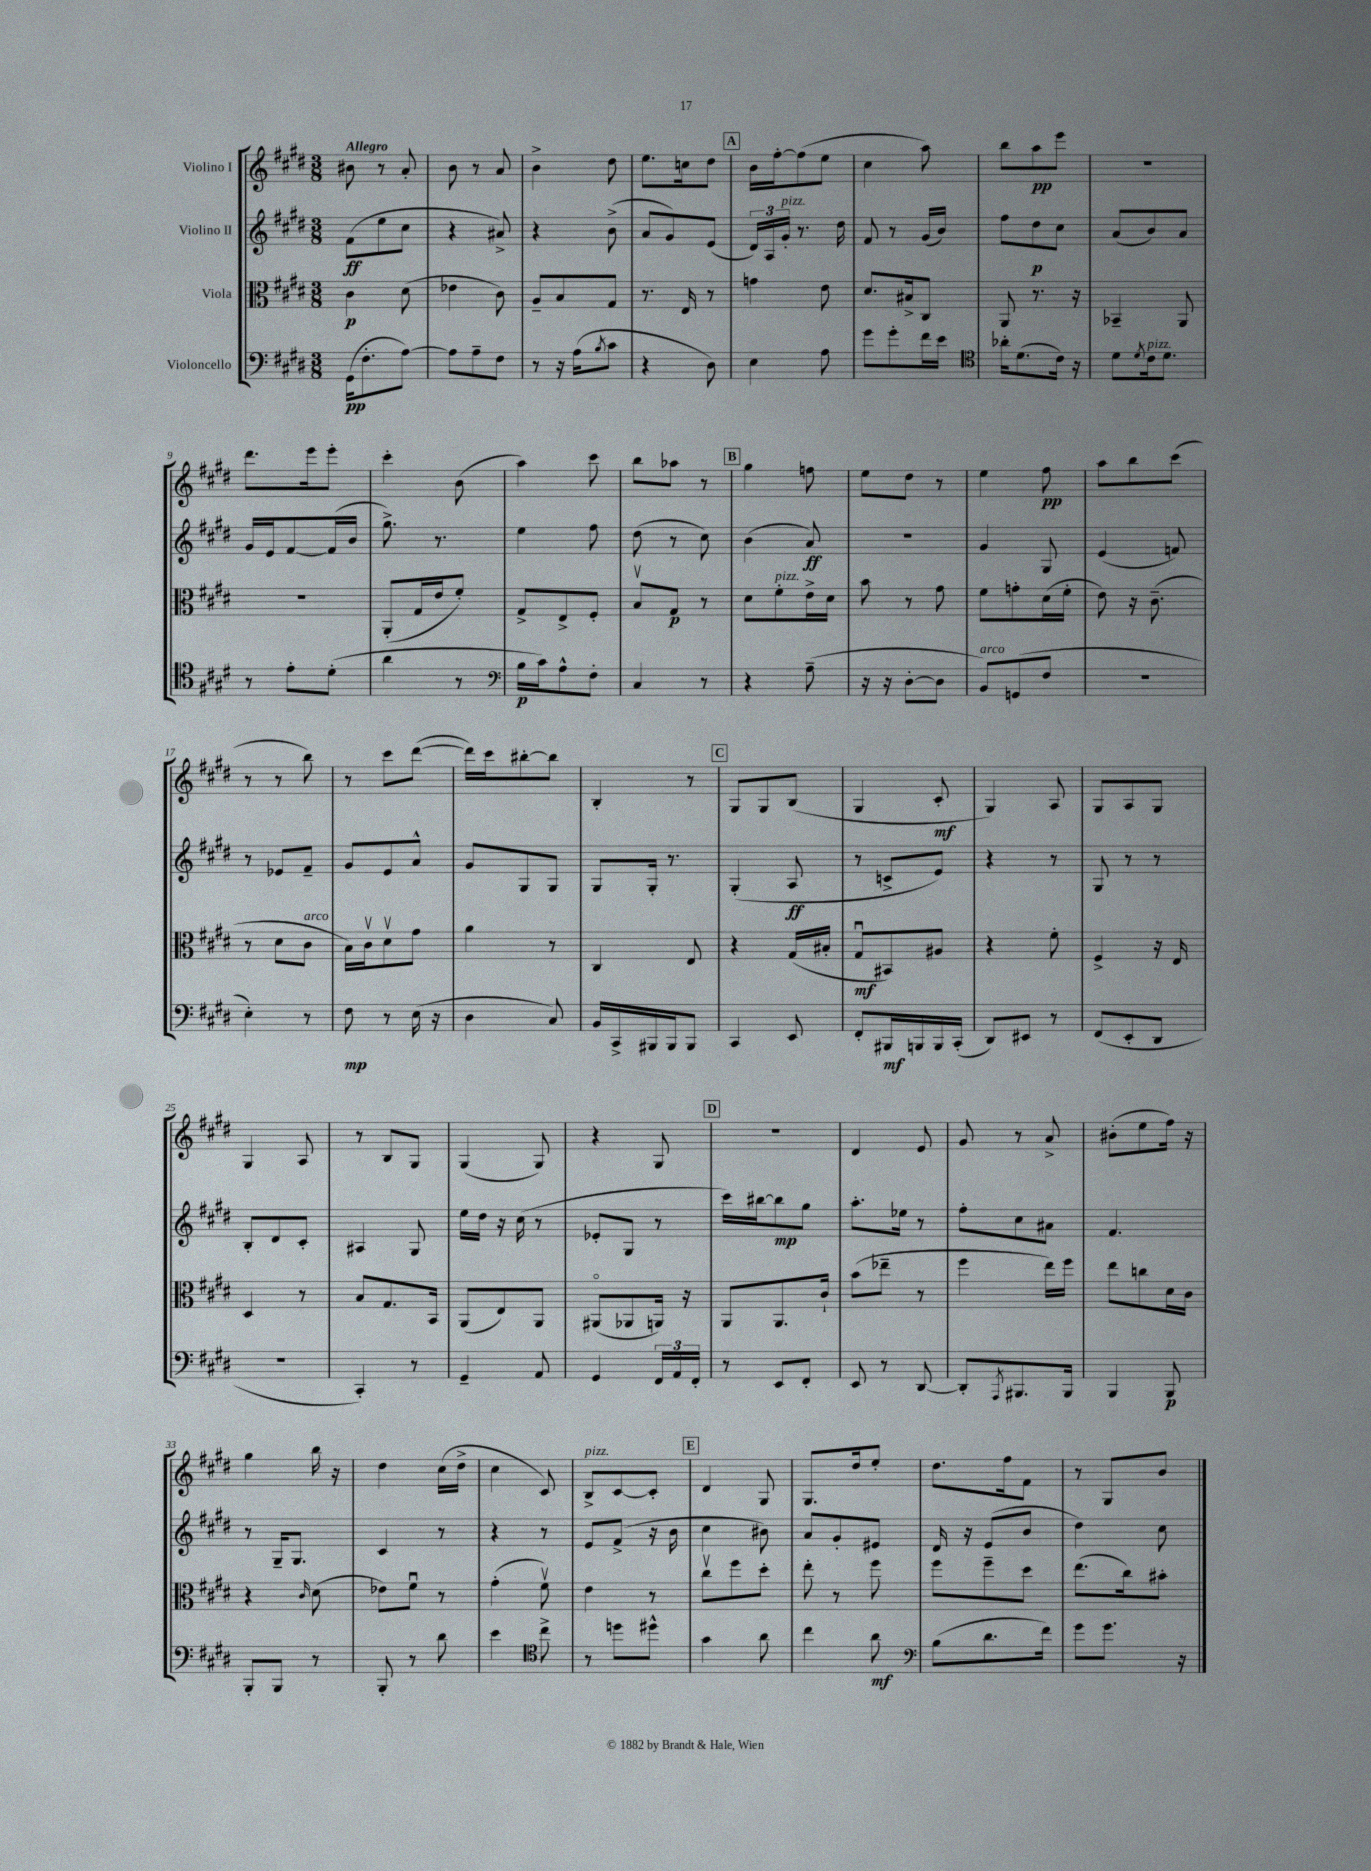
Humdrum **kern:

**kern	**dynam	**kern	**dynam	**kern	**dynam	**kern	**dynam
*part4	*part4	*part3	*part3	*part2	*part2	*part1	*part1
*staff4	*staff4	*staff3	*staff3	*staff2	*staff2	*staff1	*staff1
*I"Violoncello	*	*I"Viola	*	*I"Violino II	*	*I"Violino I	*
*clefF4	*	*clefC3	*	*clefG2	*	*clefG2	*
*k[f#c#g#d#]	*	*k[f#c#g#d#]	*	*k[f#c#g#d#]	*	*k[f#c#g#d#]	*
*M3/8	*	*M3/8	*	*M3/8	*	*M3/8	*
=1	=1	=1	=1	=1	=1	=1	=1
!	!	!	!	!	!	!LO:TX:a:B:t=Allegro	!
(16GG#\KL	pp	4c#\	p	(8f#\L	ff	8b#X\	.
8.F#'\	.	.	.	.	.	.	.
.	.	.	.	8ee\	.	8r	.
[8A\J)	.	(8d#\	.	8cc#\J	.	8a'/	.
=2	=2	=2	=2	=2	=2	=2	=2
8A\L]	.	4e-X\	.	4r	.	8b\	.
8A~\	.	.	.	.	.	8r	.
8F#\J	.	8c#\)	.	8a#X^/)	.	8a/	.
=3	=3	=3	=3	=3	=3	=3	=3
8r	.	8A~/L	.	4r	.	4b^\	.
16r	.	8B/	.	.	.	.	.
(16A\KL	.	.	.	.	.	.	.
8qB/	.	.	.	.	.	.	.
8c#\J	.	8G#/J	.	(8b^\	.	8dd#\	.
=4	=4	=4	=4	=4	=4	=4	=4
4r	.	8.r	.	8a/L	.	8.ee\L	.
.	.	.	.	8g#/)	.	.	.
.	.	16E/	.	.	.	16ccn\k	.
8D#\)	.	8r	.	(8e/J	.	8dd#\J	.
!!LO:REH:place=s1:t=A
=5	=5	=5	=5	=5	=5	=5	=5
4E\	.	4gn\	.	24d#/LL)	.	16b\LL	.
.	.	.	.	24A/	.	.	.
.	.	.	.	.	.	[16ff#'\J	.
!	!	!	!	!LO:TX:a:i:t=pizz.	!	!	!
.	.	.	.	24g#'/JJ	.	.	.
.	.	.	.	8.r	.	(8ff#\]	.
8A\	.	8e\	.	.	.	8ee\J	.
.	.	.	.	16dd#\	.	.	.
=6	=6	=6	=6	=6	=6	=6	=6
8g#\L	.	8.d#/L	.	8f#/	.	4cc#\	.
8g#'\	.	.	.	8r	.	.	.
.	.	16B#X^/k	.	.	.	.	.
16f#\L	.	8C#/J	.	(16g#/LL	.	8aa\)	.
16e\JJ	.	.	.	16b/JJ)	.	.	.
=7	=7	=7	=7	=7	=7	=7	=7
*clefC4	*	*	*	*	*	*	*
16a-X'\KL	.	8AA/	.	8ff#\L	.	8bb\L	.
(8.d#\	.	.	.	.	.	.	.
.	.	8.r	.	8dd#\	p	8aa\	pp
16c#\Jk)	.	.	.	8cc#\J	.	8eee\J	.
16r	.	16r	.	.	.	.	.
=8	=8	=8	=8	=8	=8	=8	=8
8d#\L	.	4BB-X~/	.	(8a/L	.	4.r	.
8qd#/	.	.	.	.	.	.	.
!LO:TX:a:i:t=pizz.	!	!	!	!	!	!	!
16c#\k	.	.	.	8b/)	.	.	.
8.d#\J	.	.	.	.	.	.	.
.	.	8AA/	.	8a/J	.	.	.
!!LO:LB:g=z
=9	=9	=9	=9	=9	=9	=9	=9
8r	.	4.r	.	16g#/LL	.	8.ddd#\L	.
.	.	.	.	16e/J	.	.	.
8e'\L	.	.	.	[8f#/	.	.	.
.	.	.	.	.	.	16eee\k	.
(8d#'\J	.	.	.	(16f#/L]	.	8eee'\J	.
.	.	.	.	16b/JJ	.	.	.
=10	=10	=10	=10	=10	=10	=10	=10
4a\	.	(8AA'/L	.	8.gg#^\)	.	4ccc#'\	.
.	.	16G#/L	.	.	.	.	.
.	.	16e/J	.	8.r	.	.	.
8r	.	8f#'/J)	.	.	.	(8b\	.
=11	=11	=11	=11	=11	=11	=11	=11
*clefF4	*	*	*	*	*	*	*
16B\LL	p	8G#^/L	.	4ee\	.	4aa\)	.
16c#\J)	.	.	.	.	.	.	.
8A^^\	.	8E^/	.	.	.	.	.
8F#'\J	.	8F#'/J	.	8ff#\	.	8ccc#\	.
=12	=12	=12	=12	=12	=12	=12	=12
4C#/	.	8Bv/L	.	(8dd#\	.	8bb\L	.
.	.	8G#/J	p	8r	.	8aa-X\J	.
8r	.	8r	.	8cc#\)	.	8r	.
!!LO:REH:place=s1:t=B
=13	=13	=13	=13	=13	=13	=13	=13
4r	.	8d#\L	.	(4b\	.	4gg#\	.
!	!	!LO:TX:a:i:t=pizz.	!	!	!	!	!
.	.	8f#'\	.	.	.	.	.
(8A~\	.	16e^\L	.	8a/)	ff	8ffn\	.
.	.	16d#\JJ	.	.	.	.	.
=14	=14	=14	=14	=14	=14	=14	=14
16r	.	8b\	.	4.r	.	8ee\L	.
16r	.	.	.	.	.	.	.
[8D#'\L	.	8r	.	.	.	8dd#\J	.
8D#\J]	.	8g#\	.	.	.	8r	.
=15	=15	=15	=15	=15	=15	=15	=15
!LO:TX:a:i:t=arco	!	!	!	!	!	!	!
8BB/L)	.	8f#\L	.	4g#/	.	4ee\	.
(8GGn/	.	8gn'\	.	.	.	.	.
8F#/J	.	(16d#\L	.	8G#/	.	8ff#\	pp
.	.	16f#'\JJ	.	.	.	.	.
=16	=16	=16	=16	=16	=16	=16	=16
4.r	.	8e\)	.	(4e/	.	8aa\L	.
.	.	16r	.	.	.	8bb\	.
.	.	(8.c#~\	.	.	.	.	.
.	.	.	.	8fn/)	.	(8ccc#\J	.
!!LO:LB:g=z
=17	=17	=17	=17	=17	=17	=17	=17
4E'\)	.	8r	.	8r	.	8r	.
.	.	8d#\L	.	8e-X/L	.	8r	.
!	!	!LO:TX:a:i:t=arco	!	!	!	!	!
8r	.	8c#\J	.	8f#~/J	.	8bb\)	.
=18	=18	=18	=18	=18	=18	=18	=18
8F#\	mp	16B\LL)	.	8g#/L	.	8r	.
.	.	16c#v\J	.	.	.	.	.
8r	.	8d#v\	.	8e/	.	8ccc#\L	.
(16E\	.	8g#\J	.	8a^^/J	.	([8ddd#\J	.
16r	.	.	.	.	.	.	.
=19	=19	=19	=19	=19	=19	=19	=19
4D#\	.	4a\	.	8g#/L	.	16ddd#\LL])	.
.	.	.	.	.	.	16ccc#\J	.
.	.	.	.	8G#/	.	[8bb#X'\	.
8C#/)	.	8r	.	8G#/J	.	8bb#\J]	.
=20	=20	=20	=20	=20	=20	=20	=20
16BB/LL	.	4C#/	.	8G#/L	.	4B'/	.
16CC#^/	.	.	.	.	.	.	.
16BBB#X/	.	.	.	16G#'/Jk	.	.	.
16BBB#/J	.	.	.	8.r	.	.	.
8BBB#/J	.	8E/	.	.	.	8r	.
!!LO:REH:place=s1:t=C
=21	=21	=21	=21	=21	=21	=21	=21
4CC#/	.	4r	.	(4G#'/	.	8G#/L	.
.	.	.	.	.	.	8G#/	.
8EE/	.	(16G#/LL	.	8A/	ff	(8B/J	.
.	.	16B#X'/JJ	.	.	.	.	.
=22	=22	=22	=22	=22	=22	=22	=22
8FF#'/L	.	8G#u/L	mf	8r	.	4G#/	.
16BBB#X/L	mf	8BB#X/)	.	8cn^/L	.	.	.
16BBBn/	.	.	.	.	.	.	.
16BBB/	.	8A#X/J	.	8e/J)	.	8c#'/	mf
(16CC#'/JJ	.	.	.	.	.	.	.
=23	=23	=23	=23	=23	=23	=23	=23
8DD#/L)	.	4r	.	4r	.	4G#/)	.
8EE#X/J	.	.	.	.	.	.	.
8r	.	8f#'\	.	8r	.	8A/	.
=24	=24	=24	=24	=24	=24	=24	=24
(8FF#/L	.	4F#^/	.	8G#/	.	8G#/L	.
8EE'/	.	.	.	8r	.	8A/	.
8DD#/J	.	16r	.	8r	.	8G#/J	.
.	.	16E/	.	.	.	.	.
!!LO:LB:g=z
=25	=25	=25	=25	=25	=25	=25	=25
4.r	.	4D#/	.	8B'/L	.	4G#/	.
.	.	.	.	8d#/	.	.	.
.	.	8r	.	8c#'/J	.	8A/	.
=26	=26	=26	=26	=26	=26	=26	=26
4CC#'/)	.	8B/L	.	4A#X/	.	8r	.
.	.	8.G#/	.	.	.	8B/L	.
8r	.	.	.	8G#/	.	8G#/J	.
.	.	16BB/Jk	.	.	.	.	.
=27	=27	=27	=27	=27	=27	=27	=27
4GG#~/	.	(8AA/L	.	16ee\LL	.	(4G#/	.
.	.	.	.	16dd#\JJ	.	.	.
.	.	8E/)	.	16r	.	.	.
.	.	.	.	(16cc#\	.	.	.
8AA/	.	8AA/J	.	8r	.	8G#/)	.
=28	=28	=28	=28	=28	=28	=28	=28
4GG#/	.	(8AA#X/L	.	8e-X'/L	.	4r	.
.	.	8AA-X/	.	8G#/J	.	.	.
24FF#/LL	.	16AAn/Jk)	.	8r	.	8G#/	.
24AA/	.	.	.	.	.	.	.
.	.	16r	.	.	.	.	.
24FF#'/JJ	.	.	.	.	.	.	.
!!LO:REH:place=s1:t=D
=29	=29	=29	=29	=29	=29	=29	=29
8r	.	8AA/L	.	16ccc#\LL)	.	4.r	.
.	.	.	.	[16bb#X\J	.	.	.
8EE/L	.	8.AA/	.	8bb#\]	mp	.	.
8FF#'/J	.	.	.	8gg#\J	.	.	.
.	.	16c#`/Jk	.	.	.	.	.
=30	=30	=30	=30	=30	=30	=30	=30
8EE/	.	(8b\L	.	8.aa'\L	.	4d#/	.
8r	.	8ee-X~\J	.	.	.	.	.
.	.	.	.	16ee-X\Jk	.	.	.
[8DD#/	.	8r	.	8r	.	8e/	.
=31	=31	=31	=31	=31	=31	=31	=31
8DD#'/L]	.	4ff#\	.	8ff#'\L	.	8g#/	.
8qAAA/	.	.	.	.	.	.	.
8.BBB#X/	.	.	.	8cc#\	.	8r	.
.	.	16ee\LL)	.	8a#X\J	.	8a^/	.
16BBB#/Jk	.	16ff#\JJ	.	.	.	.	.
=32	=32	=32	=32	=32	=32	=32	=32
4BBB/	.	8ee\L	.	4.f#/	.	(8b#X'\L	.
.	.	8ccn\	.	.	.	8ee\	.
8BBB/	p	16d#\L	.	.	.	16ff#\Jk)	.
.	.	16c#\JJ	.	.	.	16r	.
!!LO:LB:g=z
=33	=33	=33	=33	=33	=33	=33	=33
8BBB'/L	.	4r	.	8r	.	4gg#\	.
8BBB/J	.	.	.	16G#~/KL	.	.	.
.	.	.	.	8.G#/J	.	.	.
.	.	16qqc#/	.	.	.	.	.
8r	.	(8d#\	.	.	.	16bb\	.
.	.	.	.	.	.	16r	.
=34	=34	=34	=34	=34	=34	=34	=34
8BBB'/	.	8e-X\L)	.	4c#/	.	4dd#\	.
8r	.	8f#u\J	.	.	.	.	.
8d#\	.	8r	.	8r	.	(16cc#\LL	.
.	.	.	.	.	.	16dd#^\JJ	.
=35	=35	=35	=35	=35	=35	=35	=35
4e\	.	(4g#'\	.	4r	.	4cc#\	.
*clefC4	*	*	*	*	*	*	*
8cc#^\	.	8f#v\)	.	8r	.	8c#/)	.
=36	=36	=36	=36	=36	=36	=36	=36
!	!	!	!	!	!	!LO:TX:a:i:t=pizz.	!
8r	.	4e\	.	8e/L	.	8B^/L	.
8ddn\L	.	.	.	(8f#^/J	.	[8c#/	.
8dd#X^^\J	.	8r	.	16r	.	8c#'/J]	.
.	.	.	.	16b\	.	.	.
!!LO:REH:place=s1:t=E
=37	=37	=37	=37	=37	=37	=37	=37
4g#\	.	8cc#v\L	.	4cc#\	.	4d#/	.
.	.	8ff#\	.	.	.	.	.
8a\	.	8dd#'\J	.	8b#X\)	.	8G#/	.
=38	=38	=38	=38	=38	=38	=38	=38
4cc#\	.	8ee'\	.	8a/L	.	8.G#/L	.
.	.	8r	.	8g#'/	.	.	.
.	.	.	.	.	.	16dd#/k	.
8a\	mf	8ff#\	.	8e#X/J	.	8ee'/J	.
=39	=39	=39	=39	=39	=39	=39	=39
*clefF4	*	*	*	*	*	*	*
(8B\L	.	8ff#\L	.	16d#/	.	8.dd#\L	.
.	.	.	.	16r	.	.	.
8.d#\	.	8ff#~\	.	(8e/L	.	.	.
.	.	.	.	.	.	16ff#\k	.
.	.	8dd#\J	.	8b/J	.	8f#\J	.
16f#\Jk)	.	.	.	.	.	.	.
=40	=40	=40	=40	=40	=40	=40	=40
8g#\L	.	(8.ee\L	.	4dd#\)	.	8r	.
8.g#\J	.	.	.	.	.	8G#/L	.
.	.	16cc#\k)	.	.	.	.	.
.	.	8b#X'\J	.	8cc#\	.	8b/J	.
16r	.	.	.	.	.	.	.
==	==	==	==	==	==	==	==
*-	*-	*-	*-	*-	*-	*-	*-
